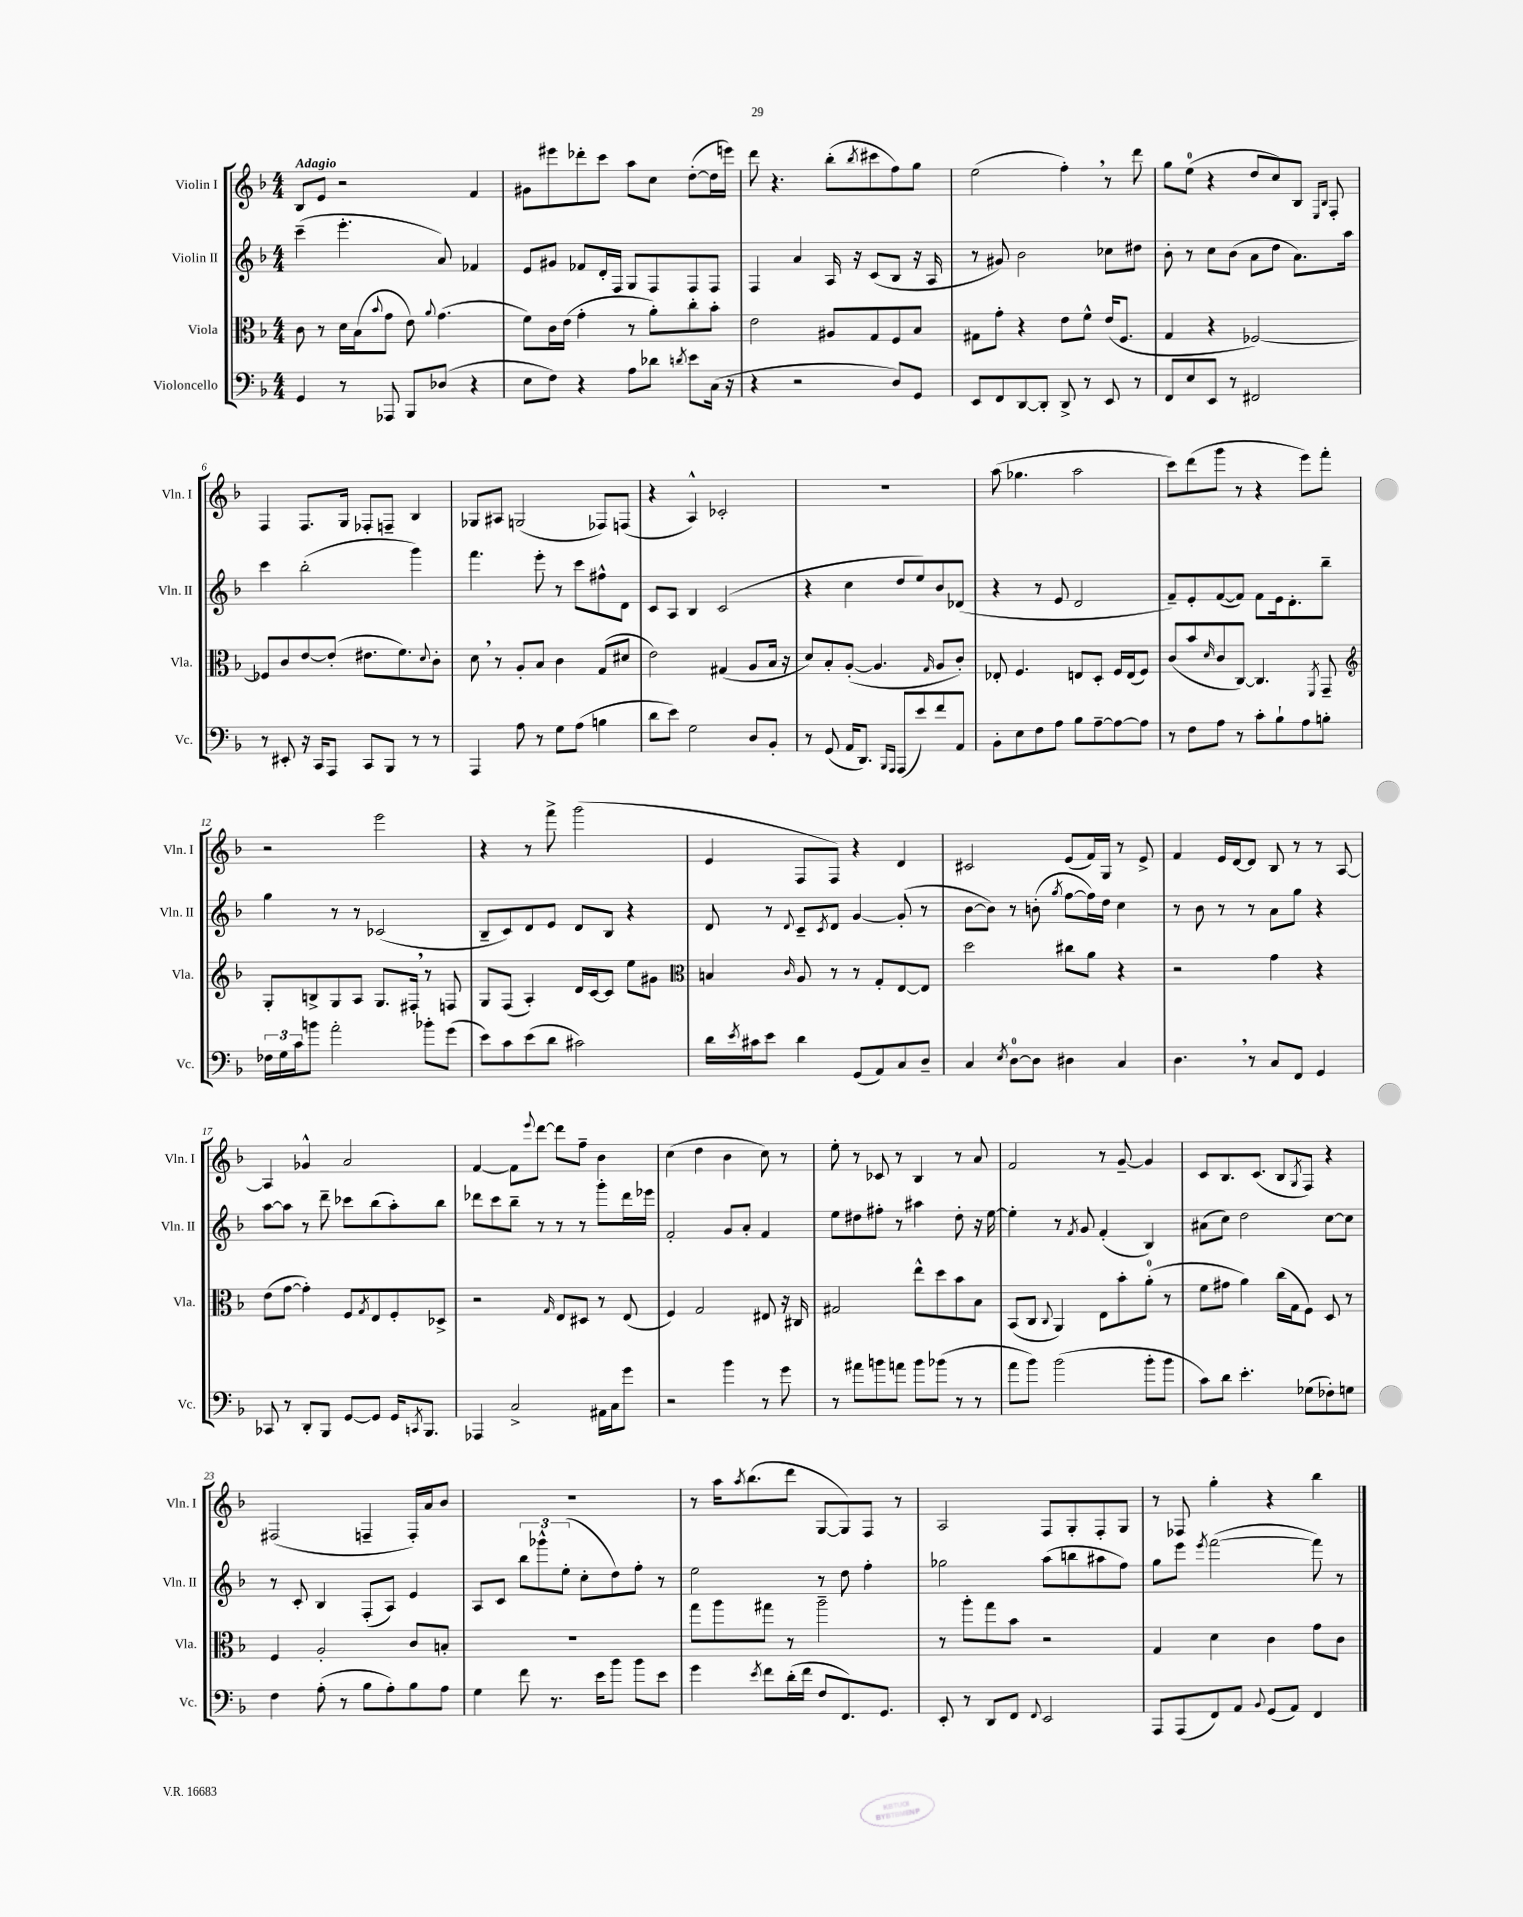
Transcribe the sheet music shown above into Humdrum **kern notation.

**kern	**kern	**kern	**kern
*staff4	*staff3	*staff2	*staff1
*clefF4	*clefC3	*clefG2	*clefG2
*k[b-]	*k[b-]	*k[b-]	*k[b-]
*M4/4	*M4/4	*M4/4	*M4/4
4GG/	8c\	(4ccc~\	8B-/L
.	8r	.	8e/J
8r	16d\LL	4.eee'\	2r
.	(16B-\J	.	.
.	8qqb-/	.	.
8AAA-/	8g\J	.	.
8BBB-/L	8e\)	.	.
.	8qqa/	.	.
(8D-/J	(4.g\	8a/)	.
4r	.	4f-/	4f/
=	=	=	=
8E\L	8f\L)	8e/L	8g#\L
8F\J)	16c\L	8g#/J	8eee#\
.	(16e\JJ	.	.
4r	4g'\	8f-/L	8ddd-'\
.	.	16d'/L	8ccc\J
.	.	16F/JJ	.
8A\L	8r	8G/L	8aa\L
8d-\J	8a'\L)	8F/	8cc\J
8qd/	.	.	.
8e\L	8cc'\	8F/	([8dd'\L
(16C\Jk	8b-'\J	8F/J	16dd\]L
16r	.	.	16eee\JJ)
=	=	=	=
4r	2e\	4F/	8ddd\
.	.	.	4.r
2r	.	4a/	.
.	8A#/L	16A/	(8bb-'\L
.	.	16r	.
.	.	.	8qbb-/
.	8G/	(8c/L	8ccc#\
8D/L)	8F/	8B-/J	8ff\)
8GG/J	8B-/J	16r	8gg\J
.	.	16A/	.
=	=	=	=
8EE/L	8G#\L	8r	(2ee\
8FF/	8g'\J	8g#/)	.
[8DD/	4r	2b-\	.
8DD'/]J	.	.	.
8DD^/	8e\L	.	4ff'\)
8r	8f^^\J	.	.
8EE/	(16e/LK	8cc-\L	8r
.	8.F/J	.	.
8r	.	8dd#\J	8ddd\
=	=	=	=
8FF/L	4G/	8b-'\	8gg\L
8E/	.	8r	(8ee\J
8EE/J	4r	8cc\L	4r
8r	.	(8b-\J	.
2FF#/	[2F-/)	8a\L	8dd/L
.	.	8dd\J	8cc/)
.	.	8.a\L)	8B-/J
.	.	.	16qqE/LL
.	.	.	16qqB-/JJ
.	.	.	8F'/
.	.	16aa\Jk	.
=	=	=	=
8r	8F-/]L	4ccc\	4F/
8EE#'/	8c/	.	.
16r	[8e/	(2bb-'\	8.F/L
16CC/LK	.	.	.
8AAA/J	(8e'/]J	.	.
.	.	.	16G/Jk
8CC/L	8.e#\L	.	8F-'/L
8BBB-/J	.	.	8F~/J
.	8.f\)	.	.
8r	.	4ggg\)	4B-/
.	8qqd/	.	.
8r	8c'\J	.	.
=	=	=	=
4AAA/	8d\	4.fff\	8G-/L
.	8r	.	8A#/J
8A\	8A'/L	.	(2G/
8r	8B-/J	8eee'\	.
8G\L	4c\	8r	.
(8A\J	.	8ccc\L	.
4B\	(8G/L	8ff#^^\	8F-/L)
.	8d#/J	8d\J	(8F/J
=	=	=	=
8d\L	2e\)	8c/L	4r
8e\J)	.	8A/J	.
2G\	.	4B-/	4A^^/)
.	(4G#/	(2c/	2c-'/
8D/L	8A/L	.	.
8BB-'/J	16B-/Jk	.	.
.	16r	.	.
=	=	=	=
8r	8d/L)	4r	1r
(8GG/	8B-'/	.	.
16AA/LK	([8A'/J	4cc\	.
8.DD/J)	.	.	.
.	4.A/]	.	.
16qqBBB-/LL	.	.	.
16qqAAA/JJ	.	.	.
(8AAA/L	.	8dd/L	.
8e/)	.	8ee/)	.
.	16qqG/	.	.
8f/	8A/L	8b-/	.
8AA/J	8c'/J)	(8d-/J	.
=	=	=	=
8BB-'\L	8E-'/	4r	(8aa\
8E\	4.F/	.	4.gg-\
8F\	.	8r	.
8A\J	.	8e/	.
8B-\L	8E/L	2d/	2aa\
[8A~\	8D'/J	.	.
8A\_	16F/LL	.	.
.	(16E/J	.	.
8A\]J	8F/J)	.	.
=	=	=	=
8r	(8c/L	8f~/L)	8ccc\L)
8F\L	8b-/	8e'/	(8ddd\
.	16qqd/	.	.
8A\J	8c/	([8f/	8ggg\J
8r	[8C/J)	8f/]J)	8r
8c'\L	4.C/]	8f\L	4r
8B-`\	.	16e\k	.
.	.	8.d'\	.
8A\	.	.	8eee\L)
.	8qFF/	.	.
8B'\J	8GG~/	8bb-~\J	8fff'\J
=	=	=	=
*	*clefG2	*	*
24F-\LL	8G'/L	4gg\	2r
24G\	.	.	.
24c\J	.	.	.
8b\J	8B^/	.	.
2a'\	8G/	8r	.
.	8A/J	8r	.
.	8.G/L	(2c-/	2eee\
.	16F#'/Jk	.	.
8b-'\L	8r	.	.
(8g\J	8F/	.	.
=	=	=	=
8e\L)	8G/L	8B-~/L	4r
8c\	(8F/J	8c/)	.
(8e\	4A'/)	8d/	8r
8d\J	.	8e/J	8fff^\
2c#\)	16d/LL	8d/L	(2ggg\
.	[16c/J	.	.
.	8c/]J	8B-/J	.
.	8ee\L	4r	.
.	8g#\J	.	.
=	=	=	=
*	*clefC3	*	*
16d\LL	4B/	8d/	4e/
8qe/	.	.	.
16c#\J	.	.	.
8e\J	.	8r	.
.	16qqc/	8qqd/	.
4d\	8A/	8c~/L	8F/L
.	.	8qc/	.
.	8r	8d/J	8F/J)
(8GG/L	8r	[4g/	4r
8AA/)	8G'/L	.	.
8C/	[8E/	(8g'/]	4d/
8D~/J	8E/]J	8r	.
=	=	=	=
4C/	2dd\	[8b-\L	2c#/
.	.	8b-\]J)	.
8qE/	.	.	.
[8D\L	.	8r	.
8D\]J	.	(8b'\	.
.	.	8qgg/	.
4D#\	8cc#\L	[8ff\L	(8e/L
.	8a\J	16ff\]L)	16f/L)
.	.	16dd\JJ	16G/JJ
4C/	4r	4cc\	8r
.	.	.	8e^/
=	=	=	=
4.D\	2r	8r	4f/
.	.	8b-\	.
.	.	8r	16e/LL
.	.	.	[16d/J
8r	.	8r	8d/]J
8C/L	4g\	8a\L	8B-/
8FF/J	.	8gg\J	8r
4GG/	4r	4r	8r
.	.	.	[8A/
=	=	=	=
8CC-/	(8e\L	[8aa\L	4A/]
8r	[8g\J	8aa\]J	.
8DD'/L	4g'\])	8r	4g-^^/
8BBB-/J	.	8ddd~\	.
[8GG/L	8F/L	8ccc-\L	2a/
.	8qG/	.	.
8GG/]J	8E/	(8bb-\	.
16GG/LK	8F'/	8aa'\)	.
8qCC/	.	.	.
8.BBB-/J	.	.	.
.	8D-^/J	8bb-\J	.
=	=	=	=
4AAA-/	2r	8ddd-\L	[4f/
.	.	8ccc\	.
2C^/	.	8bb-~\J	8f\]L
.	.	.	8qqeee/
.	.	8r	[8ddd\J
.	16qqG/	.	.
.	8E/L	8r	8ddd\]L
.	8D#/J	8r	8ff~\J
16AA#\LL	8r	8ggg'\L	4b-\
16C\J	.	.	.
8g\J	(8E/	16ddd-\L	.
.	.	16eee-\JJ	.
=	=	=	=
2r	4F/)	2f'/	(4cc\
.	2G/	.	4dd\
4b-\	.	8g/L	4b-\
.	.	8a'/J	.
8r	8E#/	4f/	8cc\)
8g\	16r	.	8r
.	16C#/	.	.
=	=	=	=
8r	2G#/	8ee\L	8ee'\
8a#\L	.	8dd#\	8r
8b\	.	8ff#'\J	8c-/
8a\J	.	8r	8r
8b\L	8ee^^\L	4aa#\	4B-/
(8b-\J	8dd\	.	.
8r	8b-\	8dd#'\	8r
8r	8B-\J	16r	8a/
.	.	[16ee\	.
=	=	=	=
8a\L	(8BB-/L	4ee'\]	2f/
8b-\J)	8C/J	.	.
.	8qqC/	.	.
(2b-\	4AA/)	8r	.
.	.	8qf/	.
.	.	8g/	.
.	8E\L	(4f'/	8r
.	8b-'\	.	[8g~/
8b-'\L	(8a'\J	4B-/)	4g/]
8b-\J	8r	.	.
=	=	=	=
8c\L)	8f\L	(8a#\L	8c/L
8d\J	8g#\J	8cc\J)	8.B-/
4.e'\	4a\)	2dd\	.
.	.	.	(8.c/J
.	(16cc\LL	.	8B-/L
.	16G\J	.	.
.	.	.	8qG/
(8G-\L	8F\J)	.	8F/J)
8F-'\)	8D/	[8cc\L	4r
8G\J	8r	8cc\]J	.
=	=	=	=
4F\	4F/	8r	(2F#/
.	.	8c'/	.
(8A'\	2A'/	4B-/	.
8r	.	.	.
8B-\L	.	(8F'/L	4F~/
8A'\)	.	8A/J)	.
8B-\	8c/L	4e/	16F'/LL)
.	.	.	16a/J
8A\J	8B'/J	.	8b-/J
=	=	=	=
4G\	1r	8A/L	1r
.	.	8c/J	.
8f\	.	12bb-\L	.
.	.	12ggg-^^\	.
8.r	.	.	.
.	.	(12ee'\J	.
.	.	8cc'\L	.
16e\LK	.	.	.
8b-\J	.	8dd\)	.
8b-\L	.	8ff'\J	.
8e\J	.	8r	.
=	=	=	=
4g\	8gg\L	2ee\	8r
.	8aa\	.	16aa\LK
.	.	.	8qaa/
.	.	.	(8.bb-\
8qe/	.	.	.
8f\L	8gg#\J	.	.
(16d'\L	8r	.	8ddd\J
16f\JJ	.	.	.
8F/L	2aa~\	8r	[8G/L
8.FF/)	.	8dd\	8G/])
.	.	4ff'\	8F/J
8.GG/J	.	.	.
.	.	.	8r
=	=	=	=
8EE'/	8r	2gg-\	2A/
8r	8aa'\L	.	.
8DD/L	8gg\	.	.
8FF/J	8b-\J	.	.
8qqFF/	.	.	.
2EE/	2r	(8aa\L	8F/L
.	.	8bb\	8G'/
.	.	8aa#\	8F'/
.	.	8ff\J)	8G/J
=	=	=	=
8AAA/L	4G/	8gg\L	8r
(8AAA/	.	8eee\J	8F-/
.	.	8qeee/	.
8FF/)	4d\	([2fff\	4gg'\
8AA/J	.	.	.
8qqBB-/	.	.	.
(8GG/L	4c\	.	4r
8AA/J)	.	.	.
4FF/	8g\L	8fff\])	4bb-\
.	8c\J	8r	.
==	==	==	==
*-	*-	*-	*-
